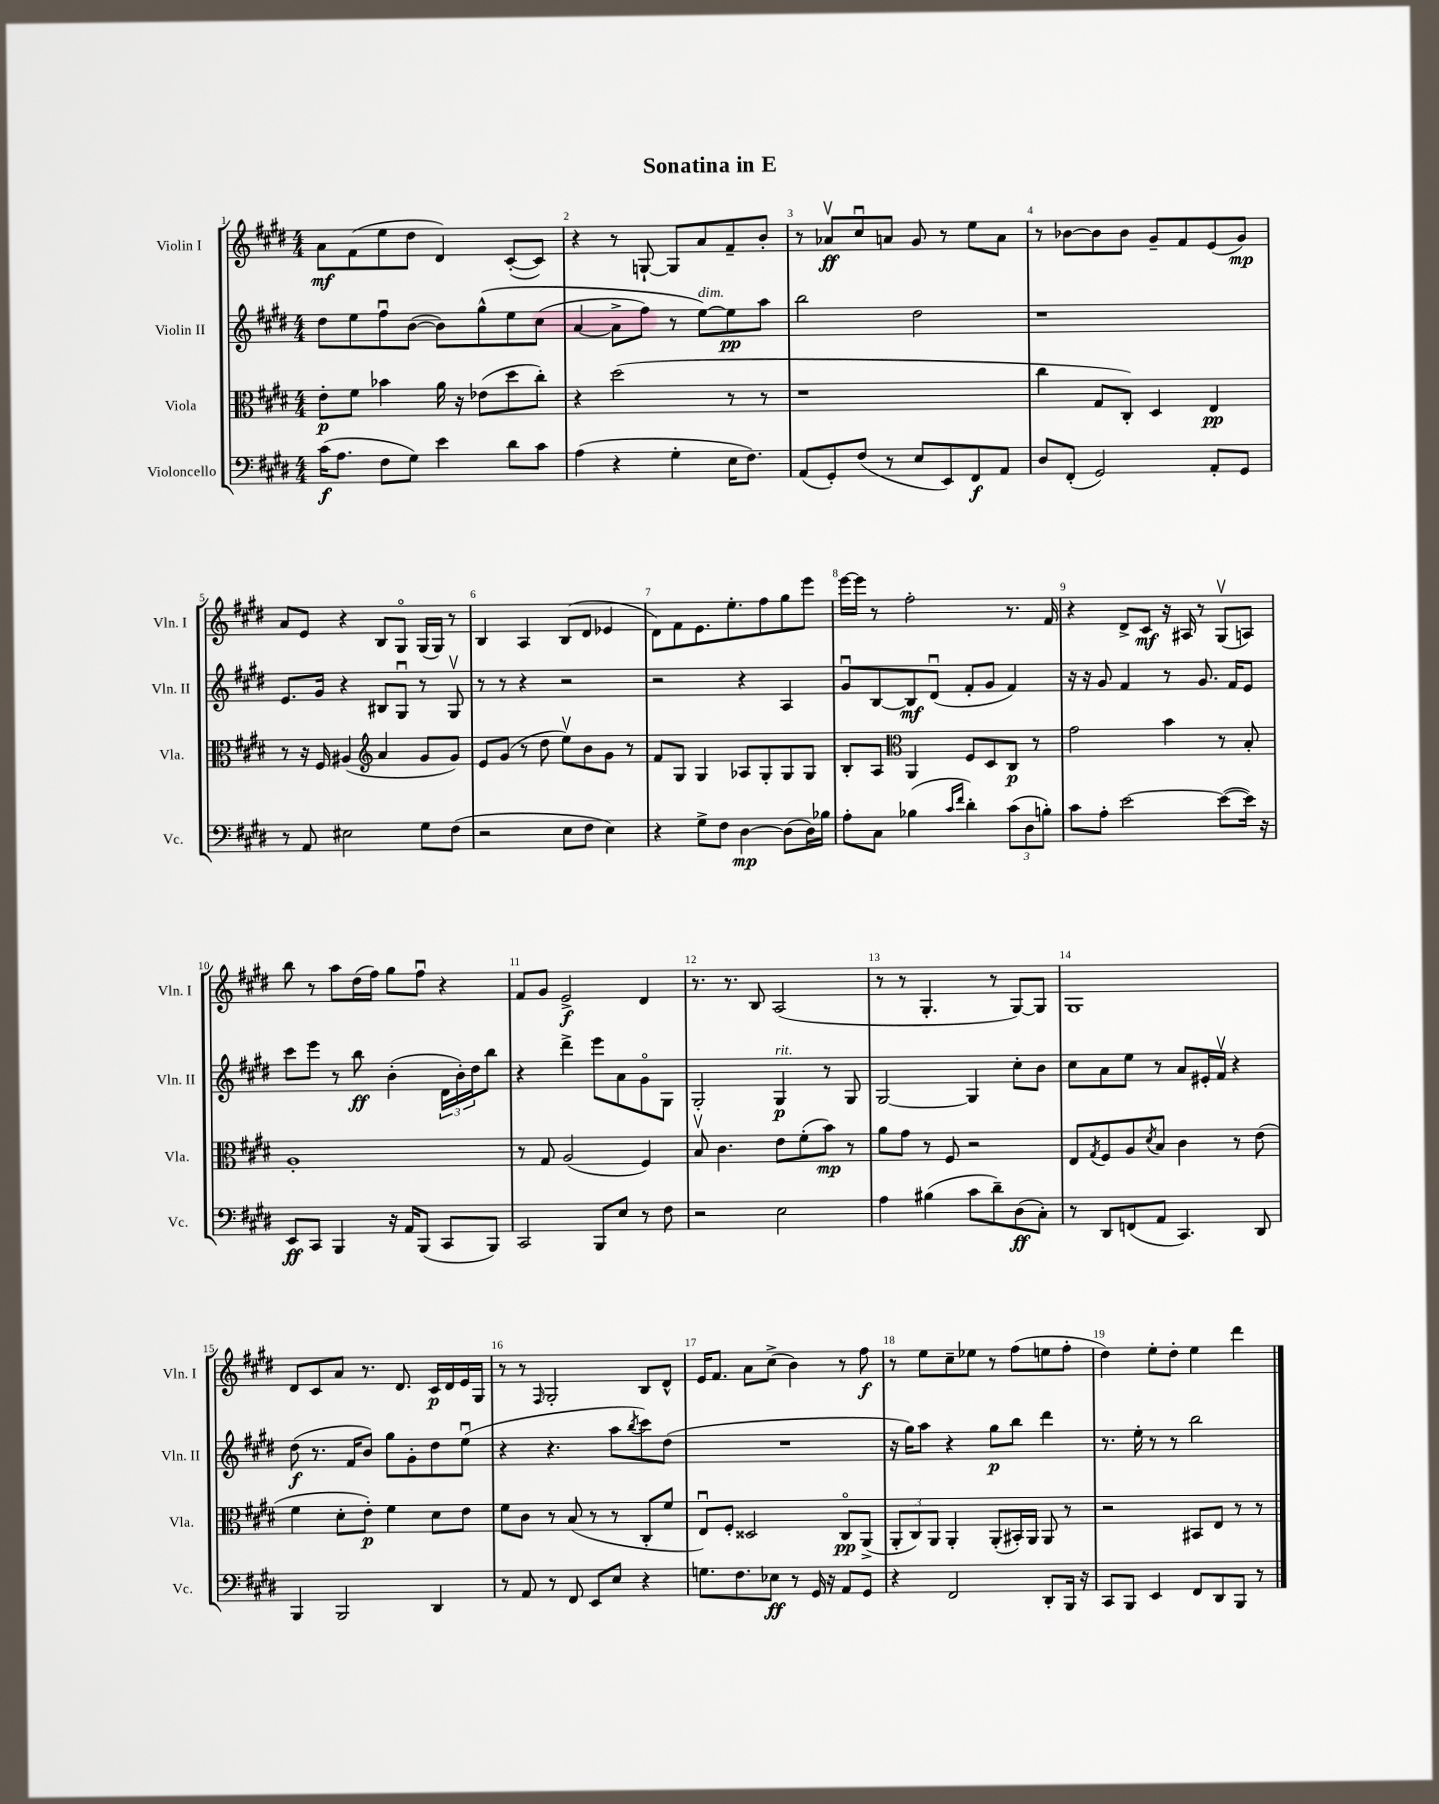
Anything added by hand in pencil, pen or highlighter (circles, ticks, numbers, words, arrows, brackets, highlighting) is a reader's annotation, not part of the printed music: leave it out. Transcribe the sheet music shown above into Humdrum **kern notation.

**kern	**dynam	**kern	**dynam	**kern	**dynam	**kern	**dynam
*part4	*part4	*part3	*part3	*part2	*part2	*part1	*part1
*staff4	*staff4	*staff3	*staff3	*staff2	*staff2	*staff1	*staff1
*I"Violoncello	*	*I"Viola	*	*I"Violin II	*	*I"Violin I	*
*I'Vc.	*	*I'Vla.	*	*I'Vln. II	*	*I'Vln. I	*
*clefF4	*	*clefC3	*	*clefG2	*	*clefG2	*
*k[f#c#g#d#]	*	*k[f#c#g#d#]	*	*k[f#c#g#d#]	*	*k[f#c#g#d#]	*
*M4/4	*	*M4/4	*	*M4/4	*	*M4/4	*
=1	=1	=1	=1	=1	=1	=1	=1
(16c#\KL	f	8e'\L	p	8dd#\L	.	8a\L	mf
8.A\J	.	.	.	.	.	.	.
.	.	8f#\J	.	8ee\	.	(8f#\	.
8F#\L	.	4b-X\	.	8ff#u\	.	8ee\	.
8G#\J)	.	.	.	([8b\J	.	8dd#\J	.
4e\	.	16a\	.	8b\L])	.	4d#/)	.
.	.	16r	.	.	.	.	.
.	.	(8e-X\L	.	(8gg#^^\	.	.	.
8d#\L	.	8dd#\	.	8ee\	.	([8c#'/L	.
8c#\J	.	8cc#'\J)	.	(8cc#\J	.	8c#/J])	.
=2	=2	=2	=2	=2	=2	=2	=2
(4A\	.	4r	.	[4a/	.	4r	.
4r	.	(2dd#\	.	8a^\L]	.	8r	.
.	.	.	.	8ff#\J)	.	[8Gn`/	.
4G#'\	.	.	.	8r	.	8G/L]	.
!	!	!	!	!LO:TX:a:i:t=dim.	!	!	!
.	.	.	.	[8ee\L)	.	8a/	.
16E\KL	.	8r	.	8ee\]	pp	8f#~/	.
8.F#\J)	.	.	.	.	.	.	.
.	.	8r	.	8aa\J	.	8b'/J	.
=3	=3	=3	=3	=3	=3	=3	=3
(8AA/L	.	1r	.	2bb\	.	8r	.
8GG#'/)	.	.	.	.	.	8a-Xv/L	ff
(8F#/J	.	.	.	.	.	8cc#u/	.
8r	.	.	.	.	.	8an/J	.
8E/L	.	.	.	2dd#\	.	8g#/	.
8EE/)	.	.	.	.	.	8r	.
8FF#/	f	.	.	.	.	8ee\L	.
8AA/J	.	.	.	.	.	8a\J	.
=4	=4	=4	=4	=4	=4	=4	=4
8D#/L	.	4cc#\	.	1r	.	8r	.
(8FF#'/J	.	.	.	.	.	[8b-X\L	.
2GG#/)	.	8G#/L	.	.	.	8b-\]	.
.	.	8C#'/J)	.	.	.	8b-\J	.
.	.	4D#/	.	.	.	8g#~/L	.
.	.	.	.	.	.	8f#/	.
8AA'/L	.	4E/	pp	.	.	(8e/	.
8GG#/J	.	.	.	.	.	8g#/J)	mp
!!LO:LB:g=z
=5	=5	=5	=5	=5	=5	=5	=5
8r	.	8r	.	8.e/L	.	8a/L	.
8AA/	.	16r	.	.	.	8e/J	.
.	.	16F#/	.	16g#/Jk	.	.	.
2E#X\	.	(4A#X/	.	4r	.	4r	.
*	*	*clefG2	*	*	*	*	*
.	.	4a/	.	8B#X/L	.	8B/L	.
.	.	.	.	8G#u/J	.	8G#/J	.
8G#\L	.	8g#/L	.	8r	.	(16G#/LL	.
.	.	.	.	.	.	16G#/JJ)	.
(8F#\J	.	8g#/J)	.	8G#v/	.	8r	.
=6	=6	=6	=6	=6	=6	=6	=6
2r	.	8e/L	.	8r	.	4B/	.
.	.	(8g#/J	.	8r	.	.	.
.	.	8r	.	4r	.	4A/	.
.	.	8dd#\	.	.	.	.	.
8E\L	.	8eev\L)	.	2r	.	(8B/L	.
8F#\J	.	8b\	.	.	.	8d#/J	.
4E\)	.	8g#\J	.	.	.	4e-X/	.
.	.	8r	.	.	.	.	.
=7	=7	=7	=7	=7	=7	=7	=7
4r	.	8f#/L	.	2r	.	8d#\L)	.
.	.	8G#/J	.	.	.	8f#\	.
8G#^\L	.	4G#/	.	.	.	8.e\	.
8F#\J	.	.	.	.	.	.	.
.	.	.	.	.	.	8.ee'\	.
[4D#\	mp	8A-X/L	.	4r	.	.	.
.	.	8G#'/	.	.	.	8ff#\	.
(8D#\L]	.	8G#/	.	4A/	.	8gg#\	.
16D#\L)	.	8G#/J	.	.	.	8eee\J	.
16B-X\JJ	.	.	.	.	.	.	.
=8	=8	=8	=8	=8	=8	=8	=8
8A'\L	.	8B'/L	.	8g#u/L	.	[16eee\LL	.
.	.	.	.	.	.	16eee\JJ]	.
8C#\J	.	8A/J	.	[8B/	.	8r	.
*	*	*clefC3	*	*	*	*	*
(4B-X\	.	4AA/	.	8B/]	mf	2ff#'\	.
.	.	.	.	(8d#u/J	.	.	.
16qqc#/LL	.	.	.	.	.	.	.
16qqf#/JJ	.	.	.	.	.	.	.
4d#'\)	.	8F#/L	.	8f#'/L	.	.	.
.	.	8D#/	.	8g#/J	.	.	.
(12c#\L	.	8C#/J	p	4f#/)	.	8.r	.
12D#\	.	.	.	.	.	.	.
.	.	8r	.	.	.	.	.
12Bn'\J)	.	.	.	.	.	.	.
.	.	.	.	.	.	16f#/	.
=9	=9	=9	=9	=9	=9	=9	=9
8c#\L	.	2g#\	.	16r	.	4r	.
.	.	.	.	16r	.	.	.
8A'\J	.	.	.	8g#/	.	.	.
[2e\	.	.	.	4f#/	.	8d#^/L	.
.	.	.	.	.	.	8c#/J	mf
.	.	4b\	.	8r	.	16r	.
.	.	.	.	.	.	16A#X/	.
.	.	.	.	8.g#/	.	8r	.
(8e\L_	.	8r	.	.	.	(8G#v/L	.
.	.	.	.	16f#/KL	.	.	.
16e\Jk])	.	8B'/	.	8e/J	.	8An/J)	.
16r	.	.	.	.	.	.	.
!!LO:LB:g=z
=10	=10	=10	=10	=10	=10	=10	=10
8EE/L	ff	1A'	.	8ccc#\L	.	8bb\	.
8CC#/J	.	.	.	8eee\J	.	8r	.
4BBB/	.	.	.	8r	.	8aa\L	.
.	.	.	.	8bb\	ff	(16dd#\L	.
.	.	.	.	.	.	16ff#\JJ)	.
16r	.	.	.	(4b'\	.	8gg#\L	.
16AA/KL	.	.	.	.	.	.	.
(8BBB/J	.	.	.	.	.	8ff#u\J	.
8CC#/L	.	.	.	24d#\LL	.	4r	.
.	.	.	.	24b'\)	.	.	.
.	.	.	.	24dd#\J	.	.	.
8BBB/J)	.	.	.	8bb\J	.	.	.
=11	=11	=11	=11	=11	=11	=11	=11
2CC#/	.	8r	.	4r	.	8f#/L	.
.	.	8G#/	.	.	.	8g#/J	.
.	.	(2A/	.	4ddd#^\	.	2e^/	f
8BBB/L	.	.	.	8eee\L	.	.	.
8E/J	.	.	.	8a\	.	.	.
8r	.	4F#/)	.	8g#\	.	4d#/	.
8F#\	.	.	.	8G#\J	.	.	.
=12	=12	=12	=12	=12	=12	=12	=12
2r	.	8Bv/	.	2G#'/	.	8.r	.
.	.	4.c#\	.	.	.	.	.
.	.	.	.	.	.	8.r	.
.	.	.	.	.	.	8B/	.
!	!	!	!	!LO:TX:a:i:t=rit.	!	!	!
2E\	.	8e\L	.	4G#/	p	(2A/	.
.	.	(8f#'\	.	.	.	.	.
.	.	8b\J)	mp	8r	.	.	.
.	.	8r	.	8G#/	.	.	.
=13	=13	=13	=13	=13	=13	=13	=13
4A\	.	8a\L	.	[2G#/	.	8r	.
.	.	8g#\J	.	.	.	8r	.
(4B#X\	.	8r	.	.	.	4.G#'/	.
.	.	8F#/	.	.	.	.	.
8c#\L	.	2r	.	4G#/]	.	.	.
8d#~\)	.	.	.	.	.	8r	.
(8D#\	ff	.	.	8cc#'\L	.	[8G#/L)	.
8C#'\J)	.	.	.	8b\J	.	8G#/J]	.
=14	=14	=14	=14	=14	=14	=14	=14
8r	.	8E/L	.	8cc#\L	.	1G#	.
.	.	8qG#/	.	.	.	.	.
8DD#/L	.	8F#/	.	8a\	.	.	.
(8FFn/	.	8A/	.	8ee\J	.	.	.
.	.	8qd#/	.	.	.	.	.
8AA/J	.	8B/J	.	8r	.	.	.
4.CC#/)	.	4c#\	.	8a/L	.	.	.
.	.	.	.	16e#X'/L	.	.	.
.	.	.	.	16f#v/JJ	.	.	.
.	.	8r	.	4r	.	.	.
8DD#/	.	(8e\	.	.	.	.	.
!!LO:LB:g=z
=15	=15	=15	=15	=15	=15	=15	=15
4BBB/	.	4f#\	.	(8dd#\	f	8d#/L	.
.	.	.	.	8.r	.	8c#/	.
2BBB/	.	8d#'\L	.	.	.	8a/J	.
.	.	.	.	16f#/KL	.	.	.
.	.	8e'\J)	p	8b/J)	.	8.r	.
.	.	4f#\	.	8gg#\L	.	.	.
.	.	.	.	.	.	8.d#/	.
.	.	.	.	8g#'\	.	.	.
4DD#/	.	8d#\L	.	8dd#\	.	16c#/LL	p
.	.	.	.	.	.	16d#/	.
.	.	8e\J	.	(8eeu\J	.	16e/	.
.	.	.	.	.	.	16G#/JJ	.
=16	=16	=16	=16	=16	=16	=16	=16
8r	.	8f#\L	.	4r	.	8r	.
8AA/	.	8c#\J	.	.	.	8r	.
.	.	.	.	.	.	16qqF#/	.
8r	.	8r	.	4.r	.	2G#'/	.
8FF#/	.	(8B/	.	.	.	.	.
8EE/L	.	8r	.	.	.	.	.
8E/J	.	8r	.	8aa\L	.	.	.
.	.	.	.	8qbb/	.	.	.
4r	.	8C#'/L	.	8ccc#\)	.	8B/L	.
.	.	8f#/J	.	(8dd#\J	.	8d#^^/J	.
=17	=17	=17	=17	=17	=17	=17	=17
8.Gn\L	.	8Eu/L)	.	1r	.	16e/KL	.
.	.	.	.	.	.	8.f#/J	.
.	.	8F#'/J	.	.	.	.	.
8.F#\	.	.	.	.	.	.	.
.	.	2D##X/	.	.	.	8a\L	.
8E-X\J	ff	.	.	.	.	(8cc#^\J	.
8r	.	.	.	.	.	4b\)	.
16GG#/	.	.	.	.	.	.	.
16r	.	.	.	.	.	.	.
8AA/L	.	8C#/L	pp	.	.	8r	.
8GG#/J	.	(8AA^/J	.	.	.	8ff#\	f
=18	=18	=18	=18	=18	=18	=18	=18
4r	.	12AA'/L	.	16r	.	8r	.
.	.	.	.	16gg#\KL)	.	.	.
.	.	12C#/)	.	.	.	.	.
.	.	.	.	8aa\J	.	8ee\L	.
.	.	12AA/J	.	.	.	.	.
2FF#/	.	4AA'/	.	4r	.	8cc#~\	.
.	.	.	.	.	.	8ee-X\J	.
.	.	(8AA'/L	.	8gg#\L	p	8r	.
.	.	16BB#X'/L)	.	8bb\J	.	(8ff#\L	.
.	.	16AA/JJ	.	.	.	.	.
8DD#'/L	.	8AA/	.	4ddd#\	.	8een\	.
16BBB/Jk	.	8r	.	.	.	8ff#'\J	.
16r	.	.	.	.	.	.	.
=19	=19	=19	=19	=19	=19	=19	=19
8CC#/L	.	2r	.	8.r	.	4dd#\)	.
8BBB/J	.	.	.	.	.	.	.
.	.	.	.	16ee'\	.	.	.
4EE/	.	.	.	8r	.	8ee'\L	.
.	.	.	.	8r	.	8dd#'\J	.
8FF#/L	.	8BB#X/L	.	2bb\	.	4ee\	.
8DD#/	.	8E/J	.	.	.	.	.
8BBB/J	.	8r	.	.	.	4ddd#\	.
8r	.	8r	.	.	.	.	.
==	==	==	==	==	==	==	==
*-	*-	*-	*-	*-	*-	*-	*-
